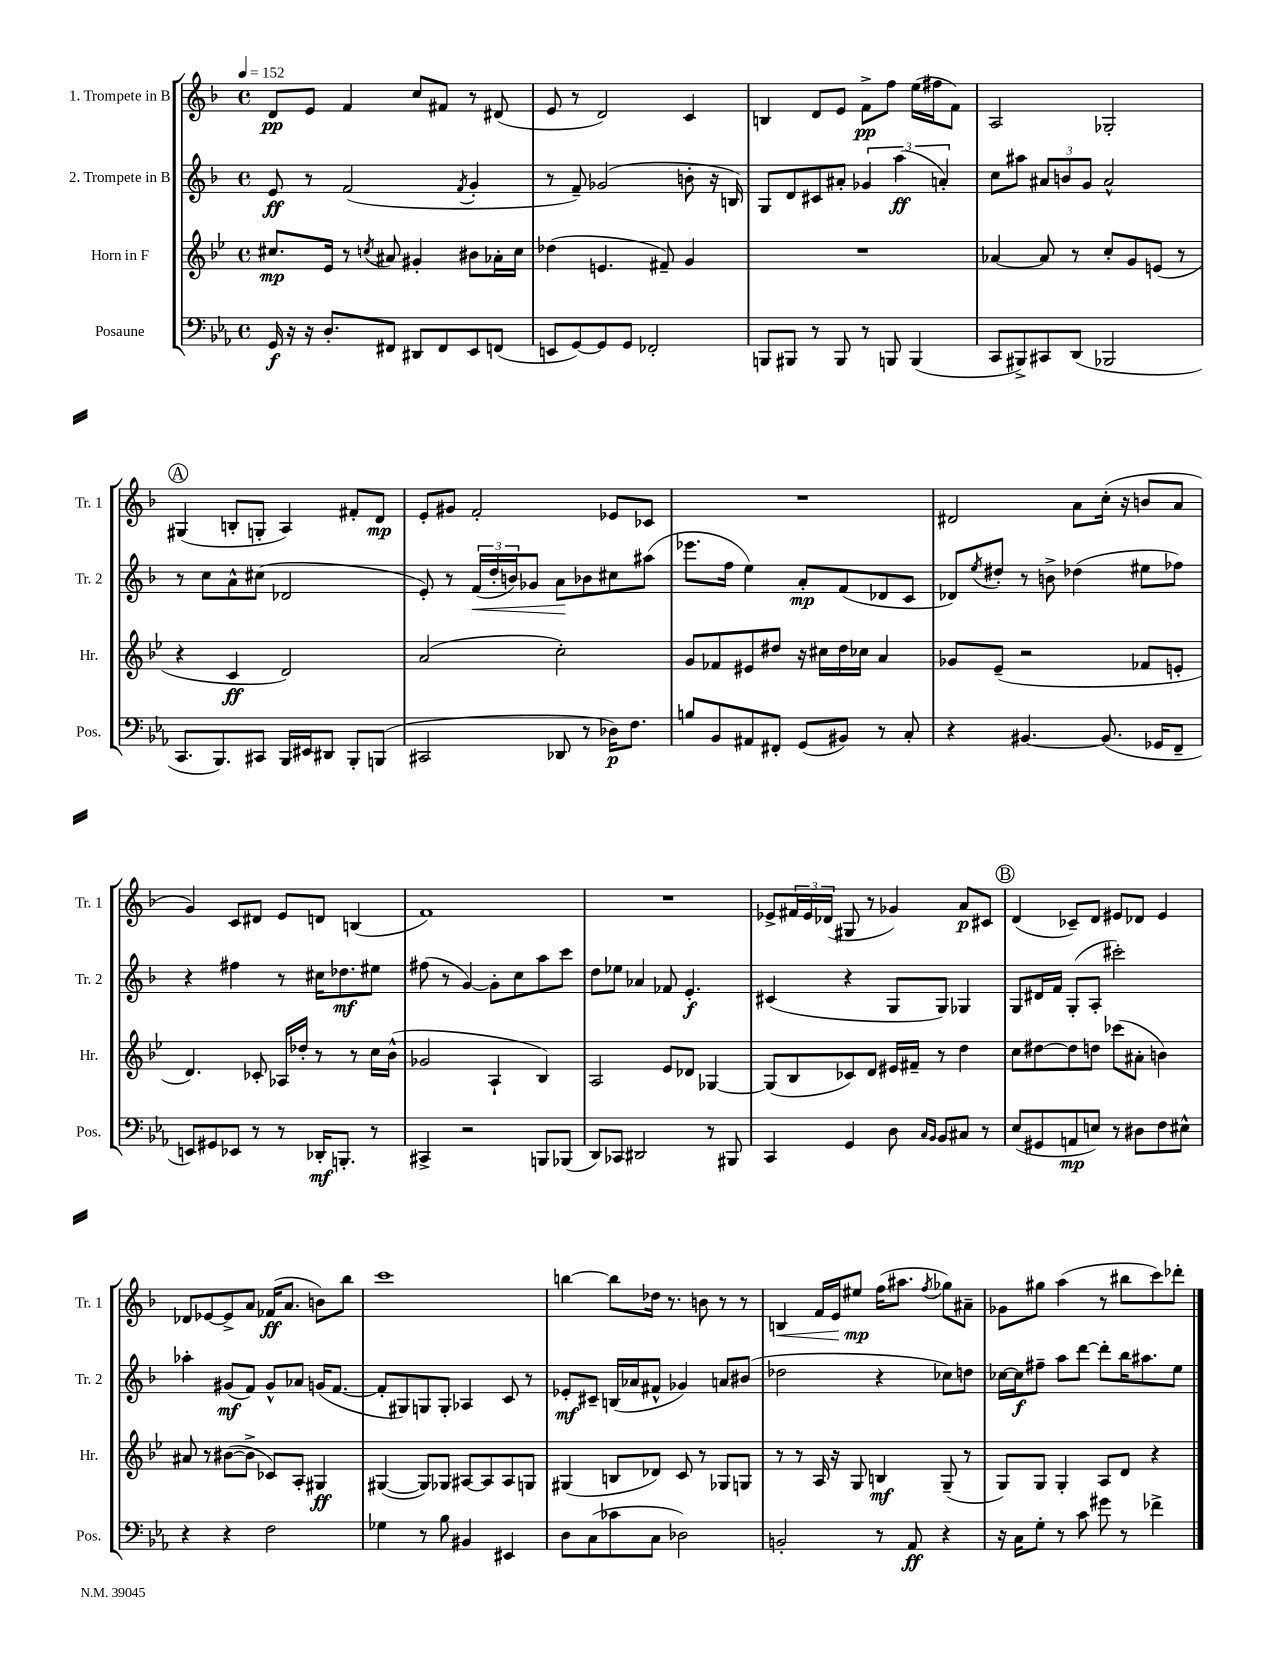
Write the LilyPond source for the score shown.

<<
\new StaffGroup <<
\new Staff = "s0" \with { instrumentName = "1. Trompete in B" shortInstrumentName = "Tr. 1" } {
    \clef treble \key f \major \defaultTimeSignature \time 4/4 \tempo 4 = 152
    d'8\pp e'8 f'4 c''8 fis'8 r8 dis'8( |
    e'8 r8 d'2) c'4 |
    b4 d'8 e'8 f'8->\pp f''8 e''16( fis''16 f'8) |
    a2 ges2-. |
    \mark \markup { \circle "A" } gis4( b8-. g8-. a4) fis'8-. d'8\mp |
    e'8-. gis'8 f'2-. ees'8 ces'8 |
    R1 |
    dis'2 a'8 c''16-.( r16 b'8 a'8 |
    g'4) c'8 dis'8 e'8 d'8 b4( |
    f'1) |
    R1 |
    ees'8-> \tuplet 3/2 { fis'16 ees'16 des'16( } gis8 r8 ges'4) a'8\p cis'8 |
    \mark \markup { \circle "B" } d'4( ces'8--) d'8 eis'8 des'8 eis'4 |
    des'8 ees'8~ ees'8-> a'8 fes'16\ff( a'8. b'8) bes''8 |
    c'''1 |
    b''4~ b''8 des''16 r8. b'8 r8 r8 |
    b4\< f'16 e'16 eis''8\mp\! f''16( ais''8. \acciaccatura { f''8 } ges''8) ais'8-- |
    ges'8 gis''8 a''4( r8 bis''8 c'''8) des'''8-. \bar "|." |
}
\new Staff = "s1" \with { instrumentName = "2. Trompete in B" shortInstrumentName = "Tr. 2" } {
    \clef treble \key f \major \defaultTimeSignature \time 4/4
    e'8\ff r8 f'2( \acciaccatura { f'8 } g'4-. |
    r8 f'8--) ges'2( b'8-. r16 b16) |
    g8 d'8 cis'8 ais'8-. \tuplet 3/2 { ges'4 a''4\ff( a'4-.) } |
    c''8 ais''8 \tuplet 3/2 { ais'8 b'8 g'8 } ais'2-^ |
    \mark \markup { \circle "A" } r8 c''8 a'8-^ cis''8( des'2 |
    e'8-.) r8 \tuplet 3/2 { f'16\<( d''16-. b'16) } ges'8 a'8\! bes'8 cis''8 ais''8( |
    ees'''8. f''16 e''4) a'8-.\mp f'8( des'8 c'8 |
    des'8) \acciaccatura { e''8 } dis''8-. r8 b'8-> des''4( eis''8 fes''8) |
    r4 fis''4 r8 cis''16 des''8.\mf eis''8 |
    fis''8( r8 g'4~) g'8-. c''8 a''8 c'''8 |
    d''8 ees''8 aes'4 fes'8 e'4.-.\f |
    cis'4( r4 g8 g8) ges4 |
    \mark \markup { \circle "B" } g8 dis'16 f'16 g8-.( a8-. cis'''2-.) |
    aes''4-. gis'8\mf( f'8) gis'8-^ aes'8 g'16( f'8.~ |
    f'8-. gis8) g8 g8-. aes4 c'8 r8 |
    ees'8-.\mf cis'8-- b16( aes'16 fis'8-^ ges'4) a'8 bis'8( |
    des''2 r4 ces''8) d''8 |
    ces''16~ ces''16\f fis''8-- a''8 d'''8~ d'''8-. bes''16 ais''8. e''8 \bar "|." |
}
\new Staff = "s2" \with { instrumentName = "Horn in F" shortInstrumentName = "Hr." } {
    \clef treble \key bes \major \defaultTimeSignature \time 4/4
    cis''8.\mp ees'16 r8 \acciaccatura { c''8 } ais'8 gis'4-. bis'8 aes'16-. c''16 |
    des''4( e'4. fis'8--) g'4 |
    R1 |
    aes'4~ aes'8 r8 c''8-. g'8 e'8( r8 |
    \mark \markup { \circle "A" } r4 c'4\ff d'2) |
    a'2( c''2-.) |
    g'8 fes'8 eis'8 dis''8 r16 cis''16 dis''16 ces''16 a'4 |
    ges'8 ees'8--( r2 fes'8 e'8-. |
    d'4.) ces'8-. aes16 des''16-. r8 r8 c''16 bes'16-^( |
    ges'2 a4-! bes4) |
    a2 ees'8 des'8 ges4~ |
    ges8( bes8 ces'8) d'8 eis'16 fis'16-- r8 d''4 |
    \mark \markup { \circle "B" } c''8 dis''8~ dis''8 d''8 ces'''8( ais'8-. b'4) |
    ais'8 r8 bis'8~( bis'8-> ces'8) a8-. gis4\ff |
    gis4~( gis8) ges8 ais8~ ais8 ais8 g8 |
    gis4( b8 des'8) c'8 r8 ges8 g8 |
    r8 r8 a16 r16 g8 b4\mf g8--( r8 |
    g8) g8 g4-. a8 d'8 r4 \bar "|." |
}
\new Staff = "s3" \with { instrumentName = "Posaune" shortInstrumentName = "Pos." } {
    \clef bass \key ees \major \defaultTimeSignature \time 4/4
    g,16\f r16 r16 d8.-. fis,8 dis,8 fis,8 ees,8 f,8( |
    e,8 g,8~) g,8 g,8 fes,2-. |
    b,,8 bis,,8 r8 bis,,8 r8 b,,8 b,,4( |
    c,8 bis,,8->) cis,8 d,8( bes,,2 |
    \mark \markup { \circle "A" } c,8. bes,,8.) cis,8 bes,,16 eis,16 dis,8 bes,,8-. b,,8( |
    cis,2 des,8 r8 des16\p) f8. |
    b8 bes,8 ais,8 fis,8-. g,8( bis,8) r8 c8-. |
    r4 bis,4.~ bis,8.( ges,16 f,8-- |
    e,8) gis,8 ees,8 r8 r8 des,16-.\mf b,,8.-. r8 |
    cis,4-> r2 b,,8 bes,,8( |
    d,8) ces,8 dis,2 r8 bis,,8 |
    c,4 g,4 d8 \grace { c16 bes,16 } bes,8 cis8 r8 |
    \mark \markup { \circle "B" } ees8( gis,8 a,8\mp e8) r8 dis8 f8 eis8-^ |
    r4 r4 f2 |
    ges4 r8 bes8 bis,4 eis,4 |
    d8 c8( ces'8 c8 des2) |
    b,2-. r8 aes,8\ff r4 |
    r16 c16 g8-. r8 c'8 gis'8 r8 fes'4-> \bar "|." |
}
>>
>>
\layout { \context { \Score \remove "Bar_number_engraver" } }
